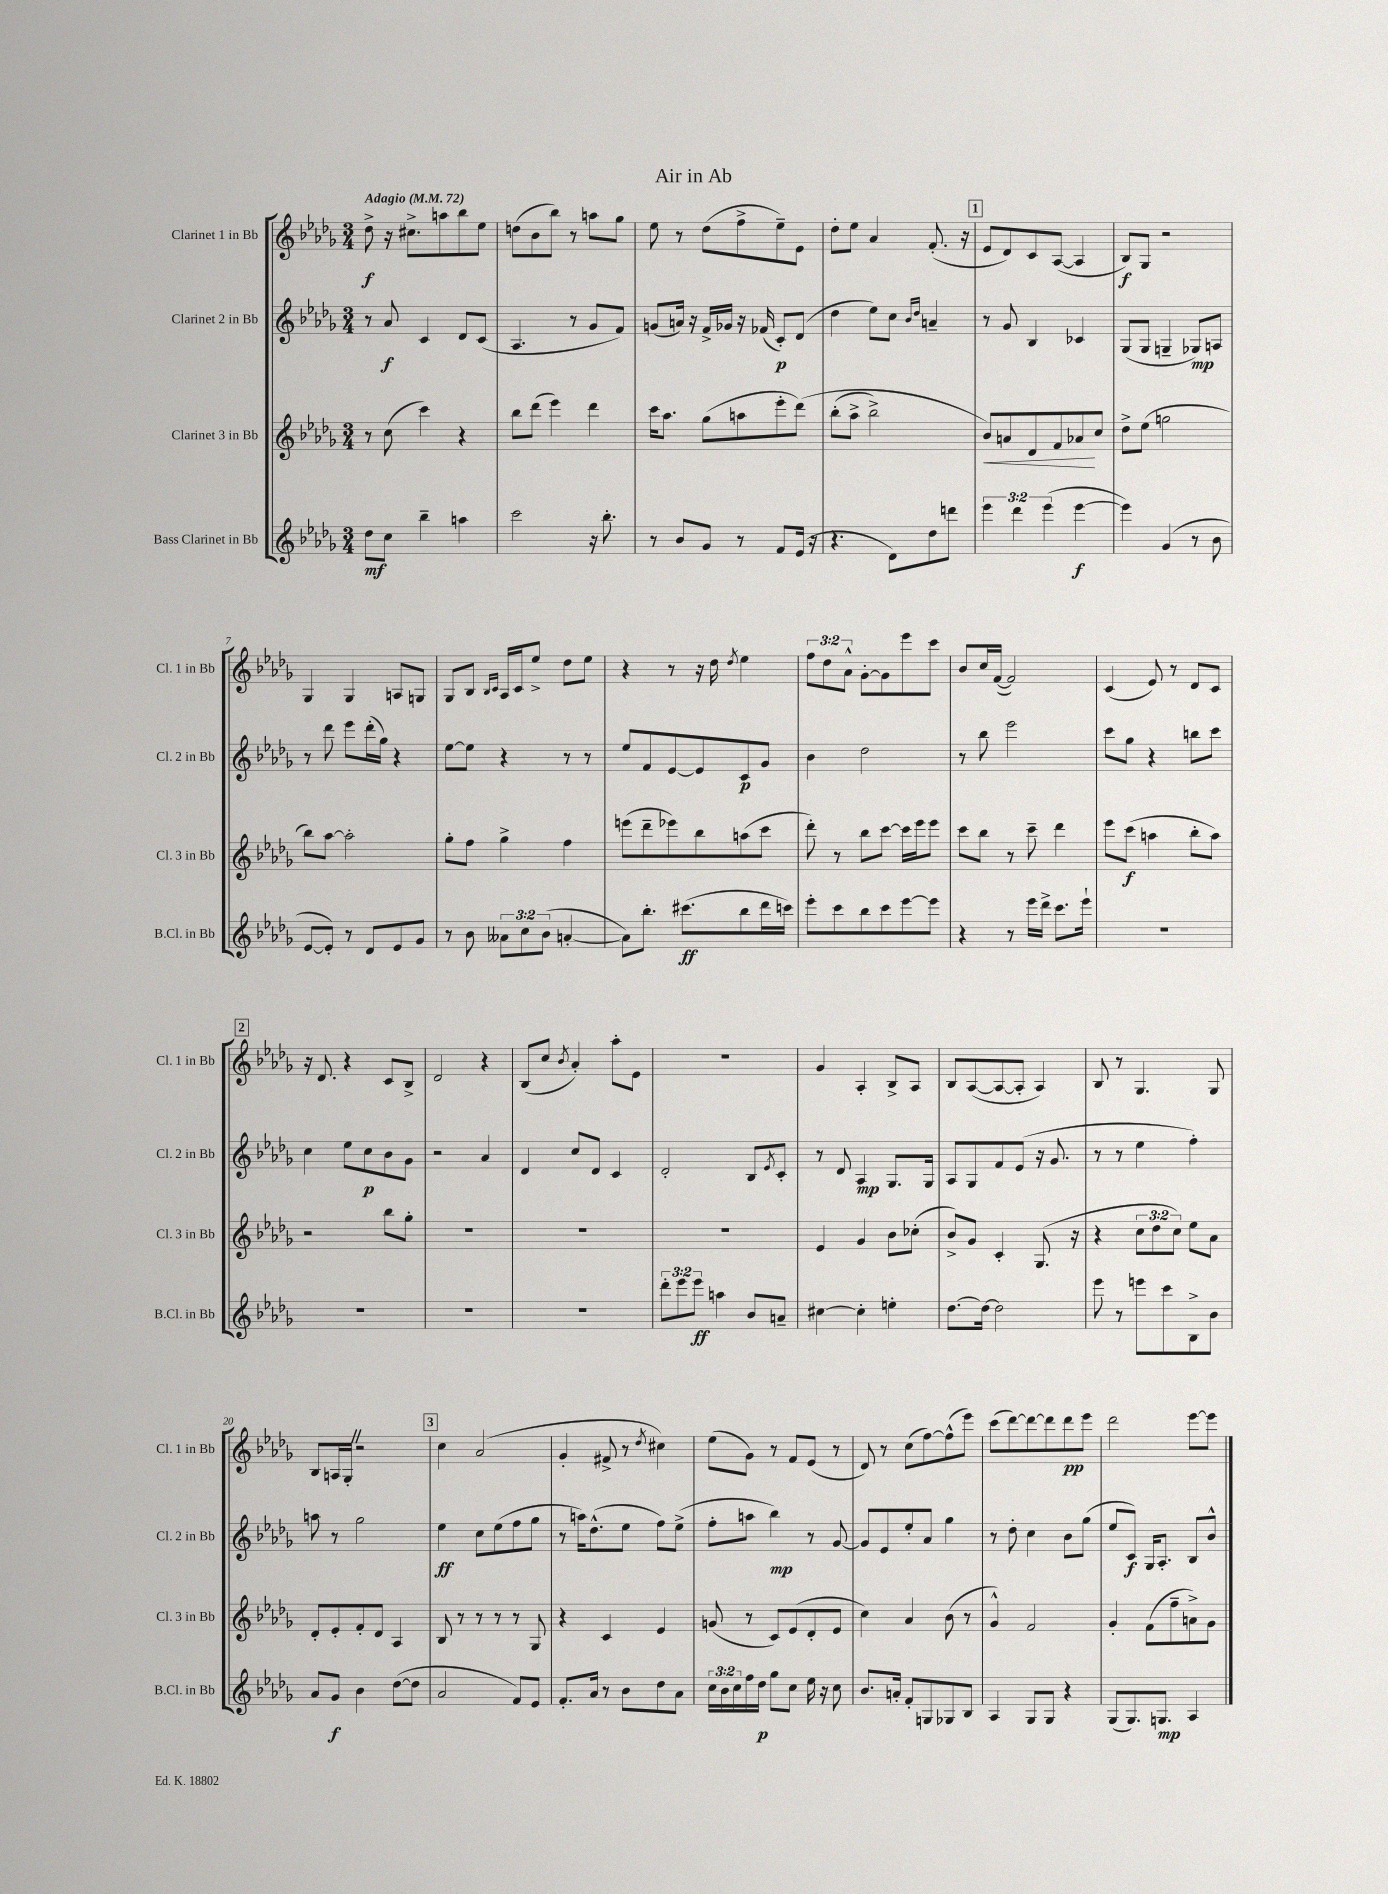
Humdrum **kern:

**kern	**kern	**kern	**kern
*staff4	*staff3	*staff2	*staff1
*clefG2	*clefG2	*clefG2	*clefG2
*k[b-e-a-d-g-]	*k[b-e-a-d-g-]	*k[b-e-a-d-g-]	*k[b-e-a-d-g-]
*M3/4	*M3/4	*M3/4	*M3/4
*MM72	*MM72	*MM72	*MM72
8dd-\L	8r	8r	8dd-^\
8cc\J	(8cc\	8a-/	16r
.	.	.	8.cc#^\L
4bb-~\	4ccc\)	4c/	.
.	.	.	8aa\
4aa\	4r	8d-/L	8bb-\
.	.	(8c/J	8ee-\J
=	=	=	=
2ccc\	8bb-\L	4.A-/	(8dd\L
.	(8ddd-\J	.	8b-\
.	4eee-\)	.	8bb-\J)
.	.	8r	8r
16r	4ddd-\	8g-/L	8aa\L
8.bb-'\	.	.	.
.	.	8f/J)	8gg-\J
=	=	=	=
8r	16ccc\LK	(8g/L	8ee-\
.	8.aa-\J	.	.
8b-/L	.	16a/Jk)	8r
.	.	16r	.
8g-/J	(8gg-\L	16f^/LL	(8dd-\L
.	.	16g-/JJ	.
8r	8aa\	16r	8ff^\
.	.	(16f-/	.
8f/L	8eee-'\	8c'/L)	8ee-~\)
(16e-/Jk	&(8ddd-\J)	(8d-/J	8e-\J
16r	.	.	.
=	=	=	=
4.r	(8bb-'\L	4dd-\	8dd-'\L
.	8aa-^\J	.	8ee-\J
.	2bb-^\)	8ee-\L)	4a-/
8d-\L)	.	8cc\J	.
.	.	16qqb-/LL	.
.	.	16qqdd-/JJ	.
8dd-\	.	4a~/	(8.f'/
8ddd\J	.	.	.
.	.	.	16r
=	=	=	=
6eee-\	8b-/L&)	8r	8e-/L
.	8a/	8g-/	8d-/)
6ddd-\	.	.	.
.	8d-/	4B-/	8c/
(6eee-\	.	.	.
.	8f/	.	([8A-/J
[4eee-\	8a-/	4c-/	4A-/]
.	8cc/J	.	.
=	=	=	=
4eee-\])	8dd-^\L	(8G-/L	8B-/L)
.	(8ee-\J	8G-/J	8G-/J
(4g-/	2gg\	4G~/	2r
8r	.	8G-/L)	.
8b-\	.	8A/J	.
=	=	=	=
[8e-/L	8bb-\L)	8r	4G-/
8e-'/]J)	[8aa-\J	8ddd-\	.
8r	2aa-'\]	8eee-\L	4G-/
8d-/L	.	(16ddd-'\L	.
.	.	16gg-\JJ)	.
8e-/	.	4r	8A/L
8g-/J	.	.	8G/J
=	=	=	=
8r	8gg-'\L	[8ee-\L	8G-/L
8b-\	8ff\J	8ee-\]J	8B-/J
.	.	.	16qqB-/LL
.	.	.	16qqc/JJ
12a--\L	4gg-^\	4r	16A-/LL
.	.	.	16c/J
12cc\	.	.	.
.	.	.	8ee-^/J
(12b-\J	.	.	.
[4a'/	4ff\	8r	8dd-\L
.	.	8r	8ee-\J
=	=	=	=
8a\]L)	(8eee\L	8ee-/L	4r
8.bb-'\J	8ddd-~\	8f/	.
.	8eee-\)	[8e-/	8r
(8.ccc#\L	.	.	.
.	8bb-\	8e-/]	16r
.	.	.	16dd-\
.	.	.	8qdd-/
8bb-\	(8aa\	8c/	4ee-\
16ddd-\L	8ccc\J	8g-/J	.
16ccc\JJ)	.	.	.
=	=	=	=
8eee-'\L	8ddd-'\)	4b-\	12ff\L
.	.	.	12dd-\
8ccc\	8r	.	.
.	.	.	12a-^^\J
8bb-\	8bb-\L	2dd-\	[8g-'\L
8ccc\	[8ccc\J	.	8g-\]
[8eee-\	16ccc\]LL	.	8eee-\
.	16eee-\J	.	.
8eee-\]J	8eee-\J	.	8ccc\J
=	=	=	=
4r	8ccc\L	8r	8b-/L
.	8bb-\J	8bb-\	16cc/L
.	.	.	([16f/JJ
8r	8r	2eee-\	2f/])
16eee-\LL	8ccc~\	.	.
16ddd-^\JJ	.	.	.
8.ccc\L	4ddd-\	.	.
16eee-`\Jk	.	.	.
=	=	=	=
2.r	8eee-\L	8ccc\L	(4c/
.	(8ccc\J	8gg-\J	.
.	4aa\	4r	8e-/)
.	.	.	8r
.	8bb-'\L	8bb\L	8d-/L
.	8aa\J)	8ccc\J	8c/J
=	=	=	=
2.r	2r	4cc\	16r
.	.	.	8.d-/
.	.	8ee-\L	4r
.	.	8cc\	.
.	8bb-\L	8b-\	8c/L
.	8gg-'\J	8g-\J	8B-^/J
=	=	=	=
2.r	2.r	2r	2d-/
.	.	4a-/	4r
=	=	=	=
2.r	2.r	4d-/	(8B-/L
.	.	.	8cc/J
.	.	.	8qb-/
.	.	8cc/L	4a-'/)
.	.	8d-/J	.
.	.	4c/	8aa-'\L
.	.	.	8e-\J
=	=	=	=
12ddd-'\L	2.r	2d-'/	2.r
12eee-\	.	.	.
12eee-\J	.	.	.
4aa\	.	.	.
8b-/L	.	8B-/L	.
.	.	8qe-/	.
8a~/J	.	8c'/J	.
=	=	=	=
[4cc#\	4e-/	8r	4g-/
.	.	8d-/	.
4cc#'\]	4g-/	4A-/	4A-'/
4ee'\	8b-\L	8.G-/L	8B-^/L
.	(8cc-'\J	.	8A-/J
.	.	16G-/Jk	.
=	=	=	=
[8.dd-\L	8b-^/L)	8A-/L	8B-/L
.	8g-/J	8G-/	([8A-/
16dd-\_Jk	.	.	.
2dd-\]	4c'/	8f/	8A-/_
.	.	(8e-/J	8A-'/]J
.	(8.G-/	16r	4A-/)
.	.	8.g-/	.
.	16r	.	.
=	=	=	=
8eee-\	4r	8r	8B-/
8r	.	8r	8r
8eee\L	12cc\L	4ee-\	4.G-/
.	12dd-\	.	.
8ccc\	.	.	.
.	12cc\J)	.	.
8B-^\	8ee-\L	4ff'\)	.
8b-\J	8a-\J	.	8G-/
=	=	=	=
8a-/L	8d-'/L	8aa\	8B-/L
8g-/J	8e-'/	8r	16A/L
.	.	.	16G-'/JJ
4b-\	8f'/	2gg-\	2r
.	8d-/J	.	.
([8dd-\L	4A-/	.	.
8dd-\]J	.	.	.
=	=	=	=
2a-/	8B-/	4ee-\	4cc\
.	8r	.	.
.	8r	8cc\L	(2a-/
.	8r	(8ee-\	.
8f/L)	8r	8ff\	.
8e-/J	8G-/	8gg-\J	.
=	=	=	=
8.f'/L	4r	8r	4g-'/
.	.	16aa\LK)	.
16a-/Jk	.	(8.dd-^^\	.
8r	4c/	.	8f#^/
8b-\L	.	8ee-\J	8r
.	.	.	8qdd-/
8dd-\	4e-/	8ff\L)	4cc#\)
8a-\J	.	(8ee-^\J	.
=	=	=	=
24cc\LL	(8g/	8ff'\L	(8ee-\L
24b-\	.	.	.
24cc\	.	.	.
16ff\	8r	8aa\J	8g-\J)
16dd-\JJ	.	.	.
8gg-\L	8c/L)	4bb-\)	8r
8cc\J	(8e-/	.	8f/L
16ee-\	8d-'/	8r	(8e-/J
16r	.	.	.
8cc\	8e-/J	[8g-/	8r
=	=	=	=
8.b-/L	4cc\)	8g-/]L	8d-/)
.	.	8e-/	8r
16a'/Jk	.	.	.
8f'/L	4a-/	8ee-'/	(8cc\L
8G/	.	8a-/J	[8ff\)
8G-/	(8b-\	4gg-\	(8ff^^\]
8B-/J	8r	.	8eee-\J)
=	=	=	=
4A-/	4g-^^/)	8r	(8ccc\L
.	.	8dd-'\	[8ddd-\)
8G-/L	2f/	4cc\	8ddd-\_
8G-/J	.	.	8ddd-\]
4r	.	8b-\L	8ddd-\
.	.	(8gg-\J	8eee-\J
=	=	=	=
(8G-/L	4g-'/	8ee-/L	2ddd-\
8.G-/)	.	8c/J)	.
.	(8f\L	16G-/LK	.
8.G/J	.	8.A-'/J	.
.	8ff~\	.	.
4A-/	8a^\)	8B-/L	[8eee-\L
.	8g-\J	8b-^^/J	8eee-\]J
==	==	==	==
*-	*-	*-	*-
